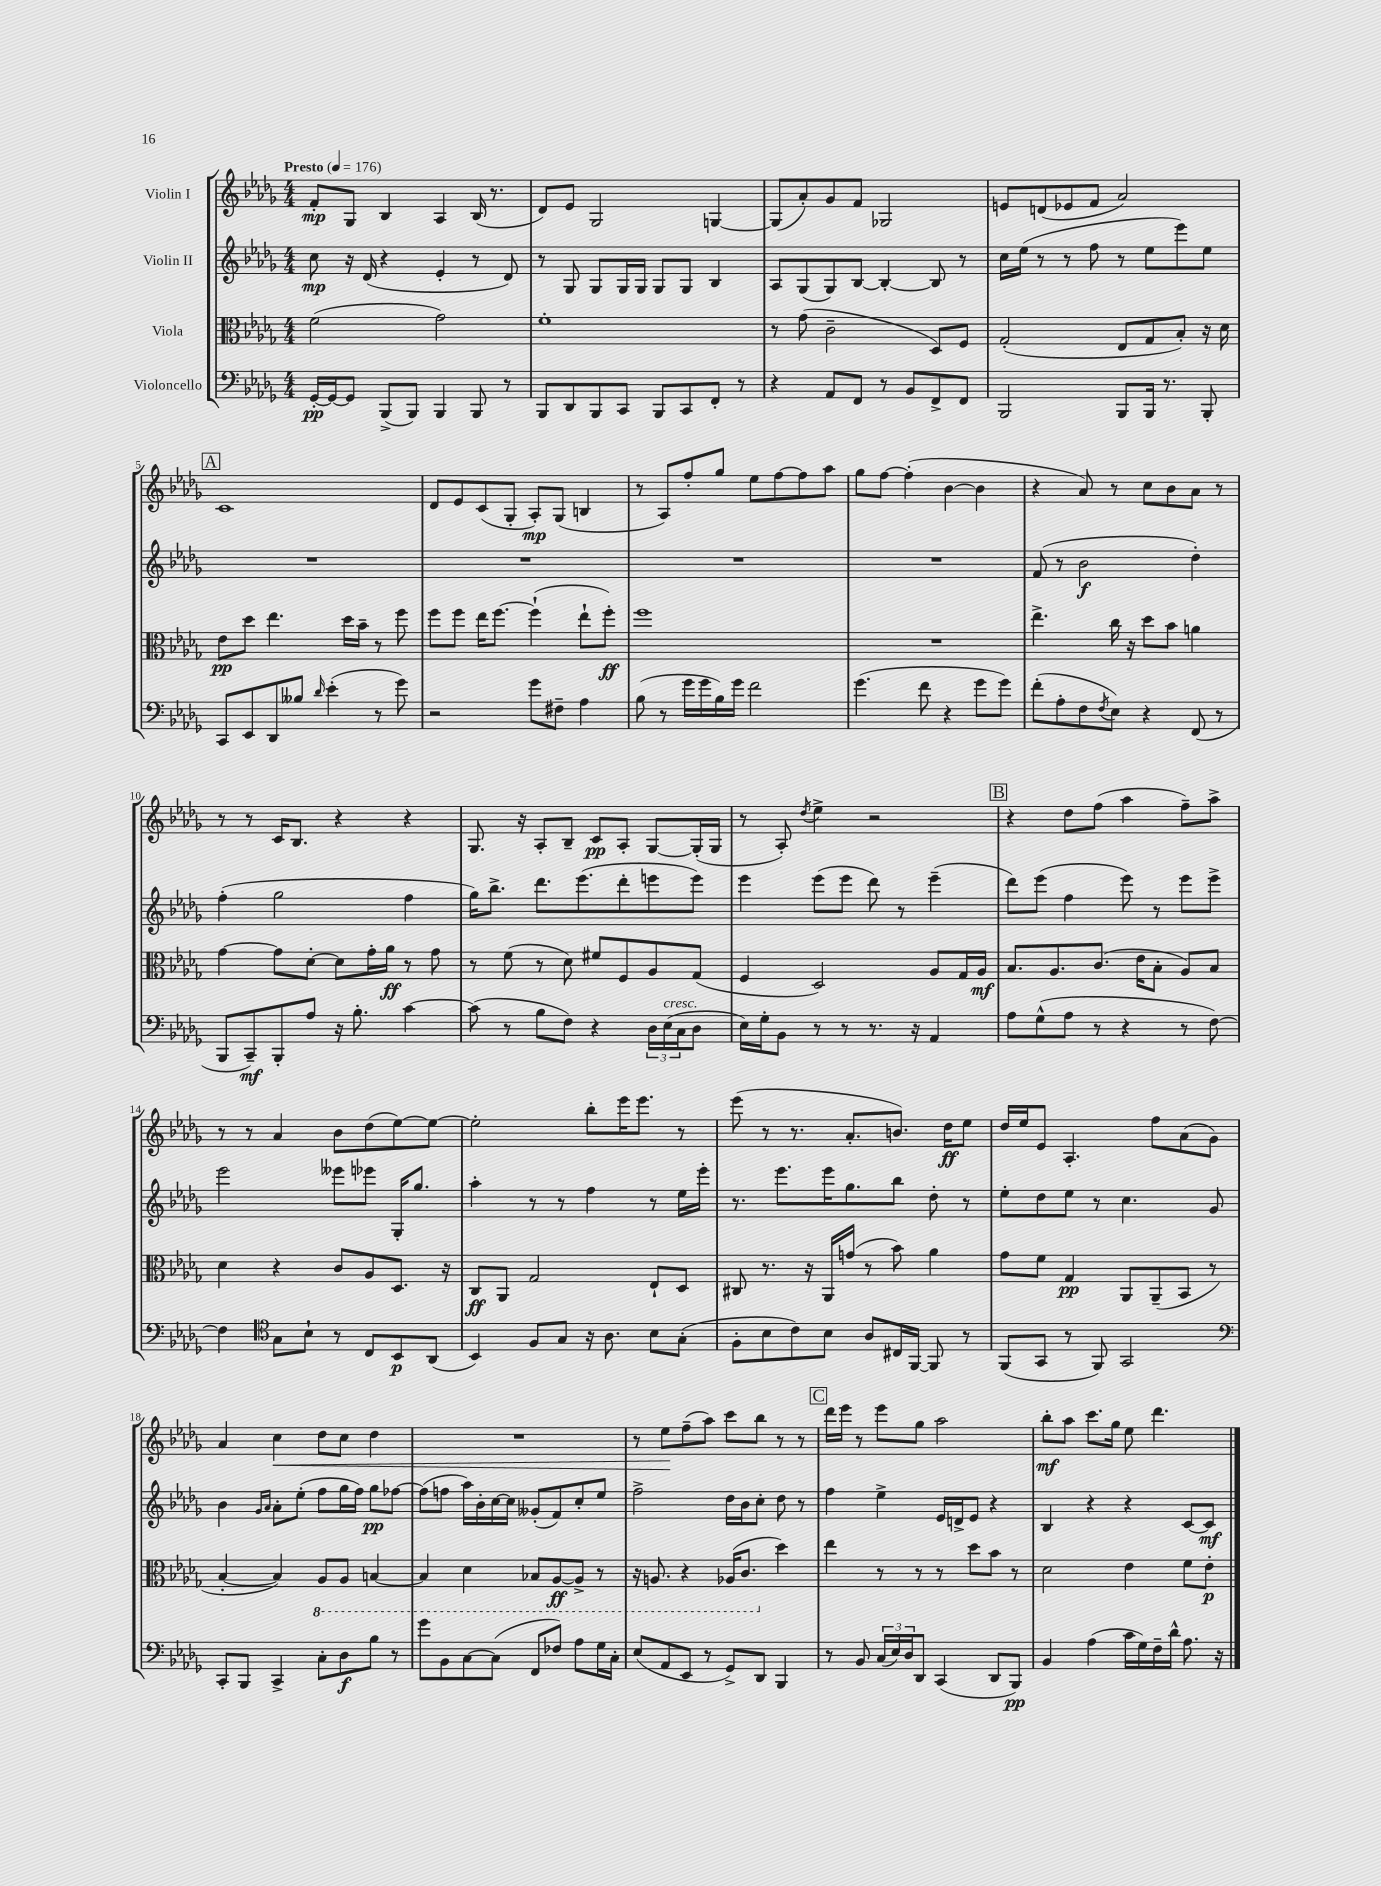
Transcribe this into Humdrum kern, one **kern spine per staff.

**kern	**kern	**kern	**kern
*staff4	*staff3	*staff2	*staff1
*clefF4	*clefC3	*clefG2	*clefG2
*k[b-e-a-d-g-]	*k[b-e-a-d-g-]	*k[b-e-a-d-g-]	*k[b-e-a-d-g-]
*M4/4	*M4/4	*M4/4	*M4/4
*MM176	*MM176	*MM176	*MM176
[16GG-'	(2f	8cc	8f'
16GG-_	.	.	.
8GG-]	.	16r	8G-
.	.	(16d-	.
(8BBB-^	.	4r	4B-
8BBB-)	.	.	.
4BBB-	2g-)	4e-'	4A-
8BBB-	.	8r	(16B-
.	.	.	8.r
8r	.	8d-)	.
=	=	=	=
8BBB-	1f'	8r	8d-)
8DD-	.	8G-	8e-
8BBB-	.	8G-	2G-
8CC	.	16G-	.
.	.	16G-	.
8BBB-	.	8G-	.
8CC	.	8G-	.
8FF'	.	4B-	[4G
8r	.	.	.
=	=	=	=
4r	8r	8A-	(8G]
.	(8g-	(8G-	8a-')
8AA-	2c~	8G-)	8g-
8FF	.	[8B-	8f
8r	.	4B-'_	2G-
8BB-	.	.	.
8FF^	8D-)	8B-]	.
8FF	8F	8r	.
=	=	=	=
2BBB-	(2G-'	16cc	8e
.	.	(16ee-	.
.	.	8r	(8d
.	.	8r	8e-
.	.	8ff	8f
8BBB-	8E-	8r	2a-)
16BBB-	8G-	8ee-	.
8.r	.	.	.
.	8B-')	8eee-)	.
8BBB-'	16r	8ee-	.
.	16d-	.	.
=	=	=	=
8CC	8e-	1r	1c
8EE-	8dd-	.	.
8DD-	4.ee-	.	.
8B--	.	.	.
16qqd-	.	.	.
(4e-'	.	.	.
.	16dd-	.	.
.	16b-~	.	.
8r	8r	.	.
8g-)	8ff	.	.
=	=	=	=
2r	8ff	1r	8d-
.	8ff	.	8e-
.	16ee-	.	(8c
.	[8.ff	.	.
.	.	.	8G-'
8g-	(4ff`]	.	8A-')
8F#~	.	.	(8G-
4A-	8ee-`	.	4B
.	8ff')	.	.
=	=	=	=
(8B-	1ff	1r	8r
8r	.	.	8A-)
16g-	.	.	8ff'
16g-	.	.	.
16B-)	.	.	8gg-
16g-	.	.	.
2f	.	.	8ee-
.	.	.	[8ff
.	.	.	8ff]
.	.	.	8aa-
=	=	=	=
(4.g-	1r	1r	8gg-
.	.	.	[8ff
.	.	.	(4ff']
8f	.	.	.
4r	.	.	[4b-
8g-	.	.	4b-]
8g-)	.	.	.
=	=	=	=
(8f'	4.ee-^	(8f	4r
8A-'	.	8r	.
8F	.	2b-	8a-)
8qF	.	.	.
8E-)	16cc	.	8r
.	16r	.	.
4r	8dd-	.	8cc
.	8b-	.	8b-
(8FF	4a	4dd-')	8a-
8r	.	.	8r
=	=	=	=
8BBB-	[4g-	(4ff'	8r
8CC~)	.	.	8r
8BBB-'	8g-]	2gg-	16c
.	.	.	8.B-
8A-	[8d-'	.	.
16r	8d-]	.	4r
8.B-'	.	.	.
.	16g-'	.	.
.	16a-	.	.
[4c	8r	4ff	4r
.	8g-	.	.
=	=	=	=
(8c]	8r	16gg-)	8.G-
.	.	8.bb-^	.
8r	(8f	.	.
.	.	.	16r
8B-	8r	8.ddd-	8A-'
8F)	8d-)	.	8B-~
.	.	(8.eee-	.
4r	8f#	.	8c
.	8F	8ddd-'	8A-'
24D-	8A-	8eee	[8G-
(24E-	.	.	.
24C	.	.	.
8D-	(8G-	8eee)	(16G-']
.	.	.	16G-
=	=	=	=
16E-)	4F	4eee-	8r
16G-'	.	.	.
8BB-	.	.	8A-')
.	.	.	8qdd-
8r	2D-)	(8eee-	4ee-^
8r	.	8eee-	.
8.r	.	8ddd-)	2r
.	.	8r	.
16r	.	.	.
4AA-	8A-	(4eee-~	.
.	16G-	.	.
.	16A-	.	.
=	=	=	=
8A-	8.B-	8ddd-)	4r
(8G-^^	.	(8eee-	.
.	8.A-	.	.
8A-	.	4ff	8dd-
8r	(8.c	.	(8ff
4r	.	8eee-)	4aa-
.	16e-	.	.
.	8B-'	8r	.
8r	8A-)	8eee-	8ff~)
[8F)	8B-	8eee-^	8aa-^
=	=	=	=
4F]	4d-	2eee-	8r
.	.	.	8r
*clefC4	*	*	*
8G-	4r	.	4a-
8B-`	.	.	.
8r	8c	8eee--	8b-
8C	8A-	8eee-	(8dd-
8BB-	8.D-	16G-'	[8ee-)
.	.	8.gg-	.
(8AA-	.	.	8ee-_
.	16r	.	.
=	=	=	=
4BB-)	8C	4aa-'	2ee-']
.	8AA-	.	.
8F	2G-	8r	.
8G-	.	8r	.
16r	.	4ff	8bb-'
8.A-	.	.	.
.	.	.	16eee-
.	.	.	8.eee-
8B-	8E-`	8r	.
(8G-'	8D-	16ee-	8r
.	.	16eee-'	.
=	=	=	=
8F'	8C#	8.r	(8eee-
8B-	8.r	.	8r
.	.	8.eee-	.
8c)	.	.	8.r
.	16r	.	.
8B-	16AA-	16eee-	.
.	(16g	8.gg-	8.a-'
8A-	8r	.	.
16C#	8b-)	8bb-	8.b)
[16FF	.	.	.
8FF]	4a-	8dd-'	.
.	.	.	16dd-
8r	.	8r	8ee-
=	=	=	=
(8FF	8g-	8ee-'	16dd-
.	.	.	16ee-
8GG-	8f	8dd-	8e-
8r	4G-	8ee-	4.A-'
8FF)	.	8r	.
2GG-	8AA-	4.cc	.
.	(8AA-~	.	8ff
.	8BB-	.	(8a-
.	8r	8g-	8g-)
=	=	=	=
*clefF4	*	*	*
8CC'	[4B-'	4b-	4a-
8BBB-	.	.	.
.	.	16qqg-	.
.	.	16qqa-	.
4CC^	4B-])	8a-'	4cc
.	.	(8ee-'	.
8C'	8AA-	8ff	8dd-
8D-	8AA-	16gg-	8cc
.	.	16ff)	.
8B-	[4BB	8gg-	4dd-
8r	.	[8ff-	.
=	=	=	=
8g-	4BB]	(8ff-]	1r
8BB-	.	8ff	.
[8C	4D-	16aa-)	.
.	.	16b-'	.
(8C]	.	[16cc	.
.	.	16cc]	.
8FF	8BB-	(8g--'	.
8F-)	[8AA-	8f)	.
8A-	8AA-^]	8cc'	.
16G-	8r	8ee-	.
16C'	.	.	.
=	=	=	=
(8E-	16r	2ff^	8r
.	8.AA	.	.
8AA-	.	.	8ee-
8EE-	4r	.	(8ff~
8r	.	.	8aa-)
8GG-^)	(16AA-	16dd-	8ccc
.	8.C	16b-	.
8DD-	.	8cc'	8bb-
4BBB-	4dd-)	8dd-	8r
.	.	8r	8r
=	=	=	=
8r	4ee-	4ff	16ddd-
.	.	.	16eee-
8BB-	.	.	8r
(24C	8r	4ee-^	8eee-
24E-)	.	.	.
24D-	.	.	.
8DD-	8r	.	8gg-
(4CC	8r	16e-	2aa-
.	.	16d^	.
.	8dd-	8e-	.
8DD-	8b-	4r	.
8BBB-)	8r	.	.
=	=	=	=
4BB-	2d-	4B-	8bb-'
.	.	.	8aa-
(4A-	.	4r	8.ccc
.	.	.	16gg-
16c	4e-	4r	8ee-
16G-)	.	.	.
16F~	.	.	4.ddd-
16d-^^	.	.	.
8.A-	8f	[8c	.
.	8e-'	8c]	.
16r	.	.	.
==	==	==	==
*-	*-	*-	*-
